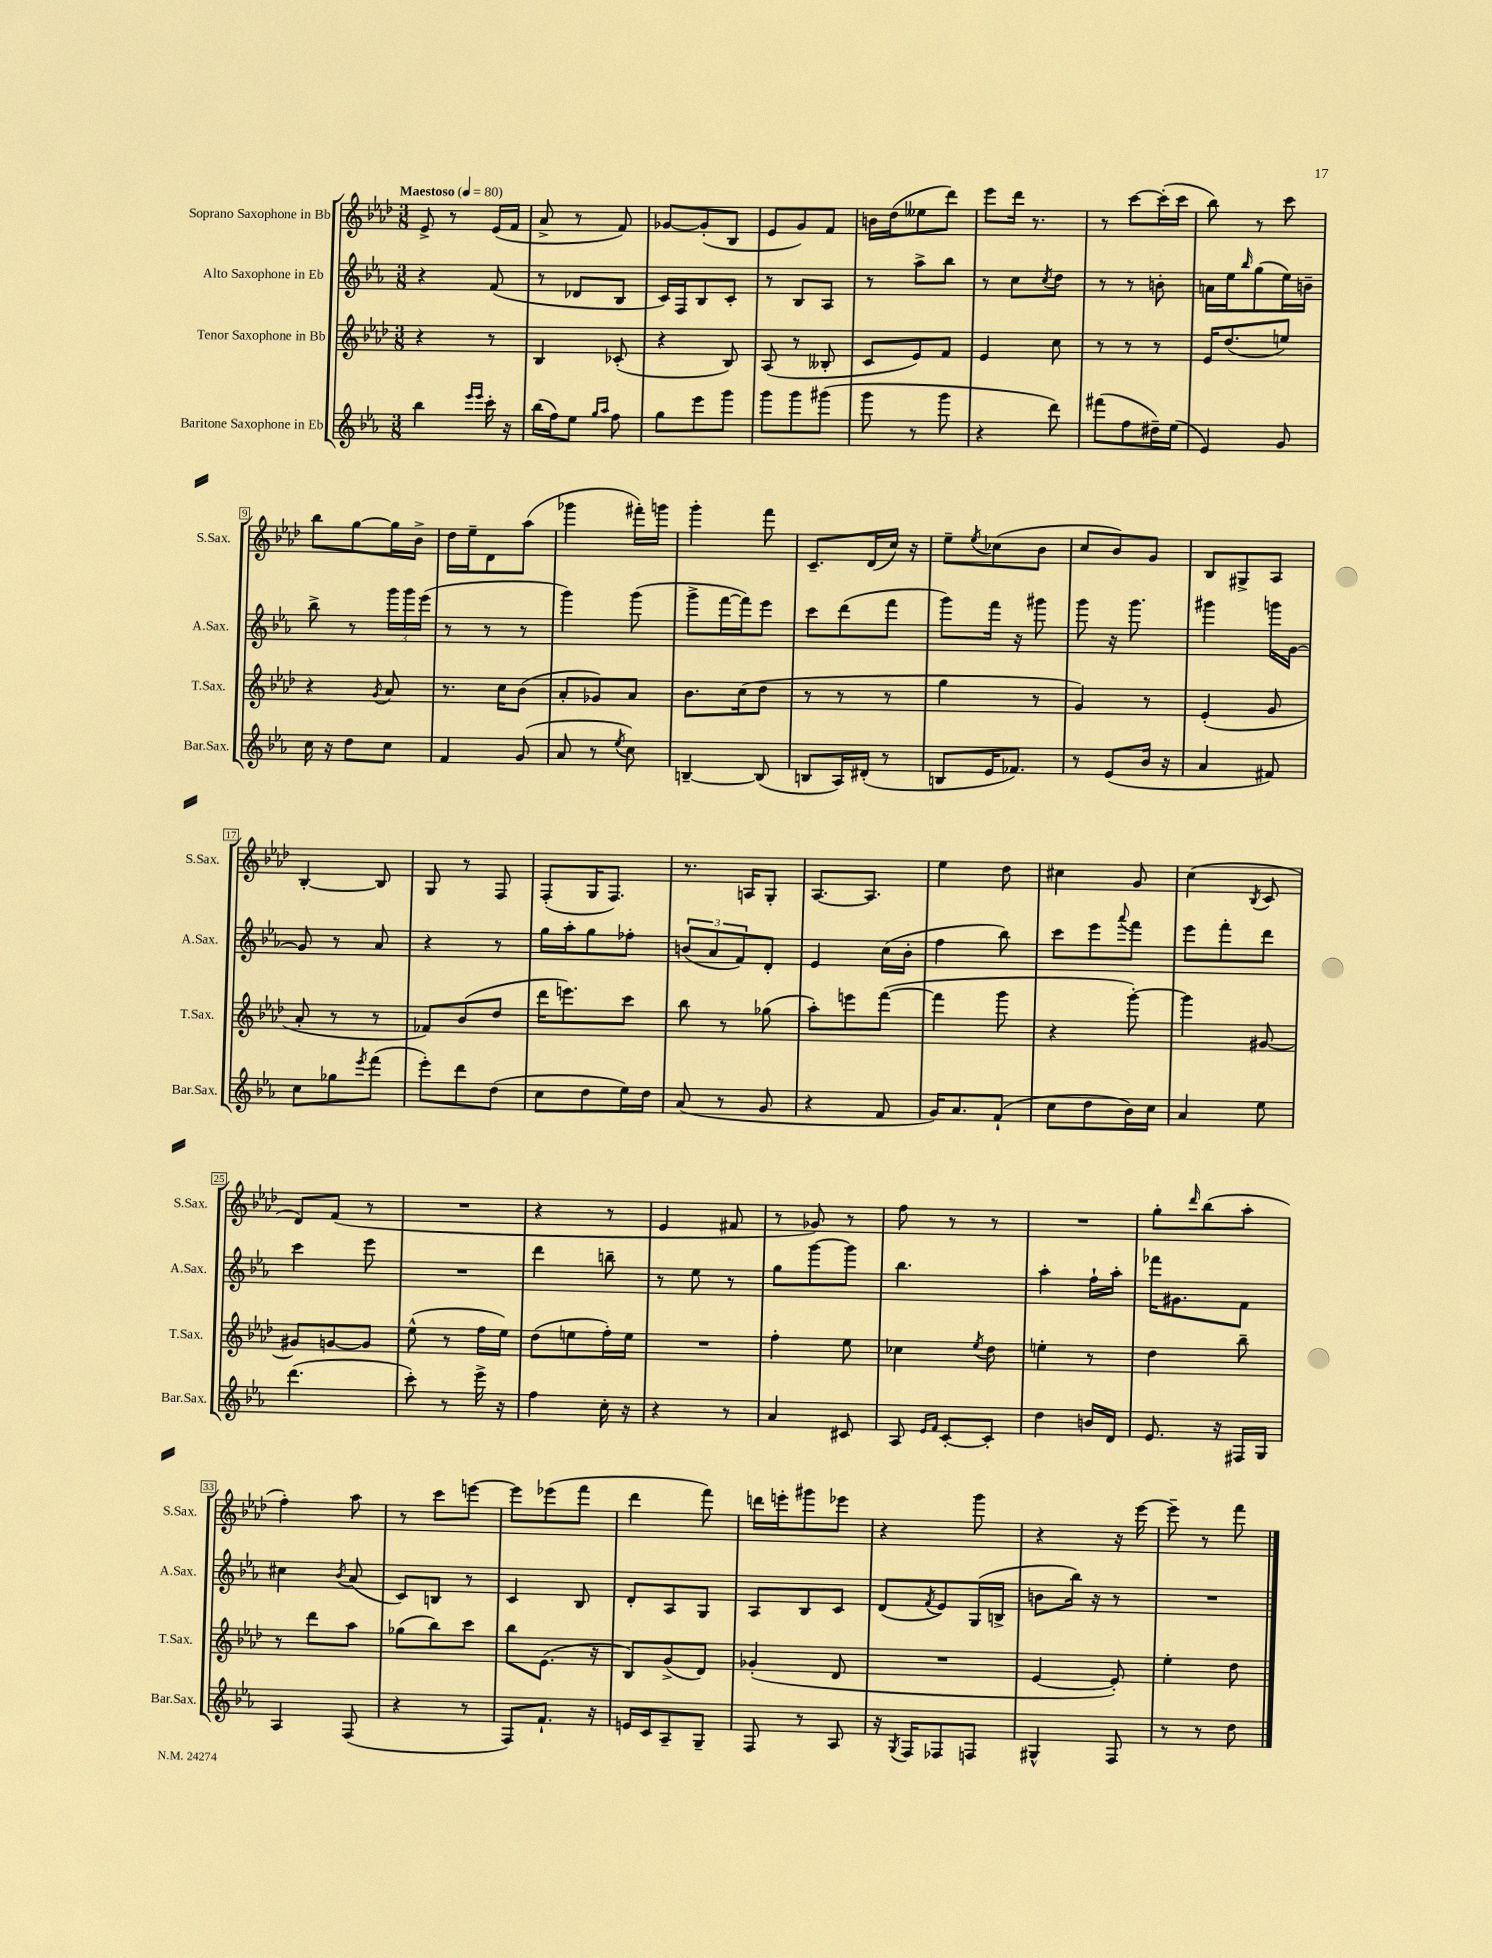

**kern	**kern	**kern	**kern
*part4	*part3	*part2	*part1
*staff4	*staff3	*staff2	*staff1
*I"Baritone Saxophone in Eb	*I"Tenor Saxophone in Bb	*I"Alto Saxophone in Eb	*I"Soprano Saxophone in Bb
*I'Bar.Sax.	*I'T.Sax.	*I'A.Sax.	*I'S.Sax.
*clefG2	*clefG2	*clefG2	*clefG2
*k[b-e-a-]	*k[b-e-a-d-]	*k[b-e-a-]	*k[b-e-a-d-]
*M3/8	*M3/8	*M3/8	*M3/8
*MM80	*MM80	*MM80	*MM80
=1	=1	=1	=1
!	!	!	!LO:TX:a:B:t=Maestoso
4bb-\	4r	4r	8e-^/
.	.	.	8r
16qqeee-/LL	.	.	.
16qqeee-/JJ	.	.	.
16ccc'\	8r	(8f/	(16e-/LL
16r	.	.	16f/JJ
=2	=2	=2	=2
(16bb-\LL	4B-/	8r	8a-^/
16ff\J)	.	.	.
8ee-\J	.	8d-X/L	8r
16qqgg/LL	.	.	.
16qqaa-/JJ	.	.	.
8ff\	(8c-X'/	8B-/J	8f/)
=3	=3	=3	=3
8gg\L	4r	16c/LL)	[8g-X/L
.	.	16F/J	.
8eee-\	.	8B-/	(8g-'/]
8ggg\J	8B-/)	8c'/J	8B-/J
=4	=4	=4	=4
8ggg\L	(8A-/	8r	8e-/L
8ggg\	8r	8B-/L	8g/)
(8ggg#X\J	8B--X'/	8A-/J	8f/J
=5	=5	=5	=5
8ggg\	8c/L	8r	16bn\LL
.	.	.	(16dd-\J
8r	8e-/)	8aa-^\L	8ee--X\
8ggg\	8f/J	8bb-\J	8ddd-\J)
=6	=6	=6	=6
4r	4e-/	8r	8eee-\L
.	.	8cc\L	16ddd-\Jk
.	.	.	8.r
.	.	8qcc/	.
8ddd\)	8cc\	8dd\J	.
=7	=7	=7	=7
(8fff#X\L	8r	8r	8r
8ff\	8r	8r	[8ccc\L
16dd#X~\L)	8r	8bn'\	(16ccc'\L]
(16ee-\JJ	.	.	16ccc\JJ
=8	=8	=8	=8
4e-/)	16e-/KL	16an\LL	8bb-\)
.	(8.dd-/	16ee-\J	.
.	.	16qqbb-/	.
.	.	(8gg\	8r
8g/	8een/J)	16ee-\L)	8ccc\
.	.	16bn~\JJ	.
!!LO:LB:g=z
=9	=9	=9	=9
16cc\	4r	8bb-^\	8bb-\L
16r	.	.	.
8dd\L	.	8r	[8gg\
.	8qg/	.	.
8cc\J	8a-/	24ggg\LL	16gg\L]
.	.	24ggg\	.
.	.	.	16b-^\JJ
.	.	(24eee-\JJ	.
=10	=10	=10	=10
4f/	8.r	8r	16dd-\LL
.	.	.	16ee-~\J
.	.	8r	8d-\
.	16cc\KL	.	.
(8g/	(8b-\J	8r	(8aa-\J
=11	=11	=11	=11
8a-/	8a-'/L	4ggg\)	4ggg-X\
8r	8g-X/)	.	.
8qee-/	.	.	.
8cc\)	8a-/J	(8ggg\	16fff#X'\LL)
.	.	.	16gggn\JJ
=12	=12	=12	=12
[4Bn~/	8.b-\L	8ggg^\L	4ggg'\
.	.	[16fff\L	.
.	(16cc\k	16fff\J])	.
(8B/]	8dd-\J	8eee-\J	8fff\
=13	=13	=13	=13
8Bn/L	8r	8ccc\L	8.c~/L
16A-/L)	8r	(8ddd\	.
(16d#X'/JJ	.	.	(16d-/L
8r	8r	8fff\J	16cc/JJ)
.	.	.	16r
=14	=14	=14	=14
8Bn/L	4gg\	8ggg\L)	8ee-~\L
.	.	.	8qee-/
16e-/K	.	16fff\Jk	(8cc-X\
8.f-X/J)	.	16r	.
.	8r	8ggg#X\	8b-\J
=15	=15	=15	=15
8r	4g/)	8ggg\	8cc/L
(8e-/L	.	16r	8b-/)
.	.	8.ggg\	.
16b-/Jk	8r	.	8g/J
16r	.	.	.
=16	=16	=16	=16
4a-/	(4e-'/	4ggg#X\	8B-/L
.	.	.	8G#X^/
8f#X/)	8g/	16gggn\LL	8A-/J
.	.	[16g\JJ	.
!!LO:LB:g=z
=17	=17	=17	=17
8cc\L	8a-'/	8g/]	[4B-'/
8gg-X\	8r	8r	.
8qeee-/	.	.	.
(8fff\J	8r	8a-/	8B-/]
=18	=18	=18	=18
8eee-'\L)	8f-X/L)	4r	8G/
8ddd\	(8b-/	.	8r
(8dd\J	8dd-/J	8r	8F/
=19	=19	=19	=19
8cc\L	16ddd-\KL	16gg\LL	(8F'/L
.	8.eeen\)	16aa-'\J	.
8dd\	.	8gg\	16G/K
.	.	.	8.F/J)
16ee-\L)	8ccc\J	8ff-X'\J	.
16dd\JJ	.	.	.
=20	=20	=20	=20
(8a-/	8bb-\	(12bn/L	8.r
.	.	12a-/	.
8r	8r	.	.
.	.	12f/)	.
.	.	.	16An/KL
8g/	(8gg-X\	8d'/J	8G'/J
=21	=21	=21	=21
4r	8aa-'\L)	4e-/	[8.A-/L
.	8eeen\	.	.
.	.	.	8.A-/J]
8f/	([8fff\J	(16cc\LL	.
.	.	16b-'\JJ	.
=22	=22	=22	=22
16g/KL)	4fff\]	4ff\	4ee-\
8.a-/	.	.	.
(8f`/J	8ggg\	8bb-\)	8dd-\
=23	=23	=23	=23
8cc\L	4r	8ccc\L	4cc#X\
8dd\	.	8eee-\	.
.	.	8qqaaa-/	.
16b-\L)	[8ggg'\)	8fff\J	8g/
16cc\JJ	.	.	.
=24	=24	=24	=24
4a-/	4ggg\]	8eee-\L	(4cc\
.	.	8fff'\	.
.	.	.	8qB-/
8ee-\	[8g#X/	8ddd\J	8c/
!!LO:LB:g=z
=25	=25	=25	=25
(4.ddd\	8g#X/L]	4ccc\	8d-/L)
.	[8gn/	.	(8f/J
.	8g/J]	8eee-\	8r
=26	=26	=26	=26
8ccc'\)	(8ee-^^\	4.r	4.r
8r	8r	.	.
16eee-^\	16ff\LL	.	.
16r	16ee-\JJ)	.	.
=27	=27	=27	=27
4ff\	(8dd-\L	4ddd\	4r
.	8een\	.	.
16cc'\	16ff'\L)	8bbn~\	8r
16r	16ee\JJ	.	.
=28	=28	=28	=28
4r	4.r	8r	4e-/
.	.	8ee-\	.
8r	.	8r	8f#X/
=29	=29	=29	=29
4a-/	4ff'\	8gg\L	8r
.	.	[8ggg\	8g-X/)
8c#X/	8ee-\	8ggg\J]	8r
=30	=30	=30	=30
8A-/	4cc-X\	4.bb-\	8ff\
16qqe-/LL	.	.	.
16qqf/JJ	.	.	.
[8c'/L	.	.	8r
.	8qee-/	.	.
8c'/J]	8dd-\	.	8r
=31	=31	=31	=31
4dd\	4een'\	4aa-'\	4.r
16bn/LL	8r	16ff`\LL	.
16d/JJ	.	16aa-'\JJ	.
=32	=32	=32	=32
8.e-/	4dd-\	16fff-X\KL	8gg'\L
.	.	8.g#X\	.
.	.	.	16qqddd-/
.	.	.	(8bb-\
16r	.	.	.
16F#X/LL	8bb-~\	8f\J	8aa-'\J
16G/JJ	.	.	.
!!LO:LB:g=z
=33	=33	=33	=33
4A-/	8r	4cc#X\	4ff'\)
.	8ddd-\L	.	.
.	.	8qb-/	.
(8F/	8aa-\J	(8a-/	8aa-\
=34	=34	=34	=34
4r	(8gg-X\L	8c/L)	8r
.	8bb-\)	8Bn/J	8ccc\L
8r	8ccc\J	8r	[8eeen\J
=35	=35	=35	=35
8F/L)	8bb-\L	4c/	8eee\L]
8.f`/J	(8.e-\J	.	(8eee-X\
.	.	8B-/	8fff\J
16r	16r	.	.
=36	=36	=36	=36
16en/LL	8B-/L)	8d'/L	4ddd-\
16c/J	.	.	.
8A-~/	(8g^/	8A-/	.
8G~/J	8d-/J)	8G/J	8fff\)
=37	=37	=37	=37
8F/	(4g-X'/	8A-/L	16dddn\LL
.	.	.	16eeen'\J
8r	.	8B-/	8ggg#X\
8A-/	8d-/	8c/J	8eee-X\J
=38	=38	=38	=38
16r	4.r	(8d/L	4r
8qG/	.	.	.
16F/KL	.	.	.
.	.	8qf/	.
8F-X/	.	8e-/)	.
8Fn/J	.	(16G/L	8ggg\
.	.	16Bn^/JJ	.
=39	=39	=39	=39
4G#X^^/	[4e-/	8bn\L	4r
.	.	16bb-\Jk)	.
.	.	16r	.
8F/	8e-'/])	8r	16r
.	.	.	[16eee-\
=40	=40	=40	=40
8r	4ee-'\	4.r	8eee-~\]
8r	.	.	8r
8dd\	8dd-\	.	8fff\
==	==	==	==
*-	*-	*-	*-
